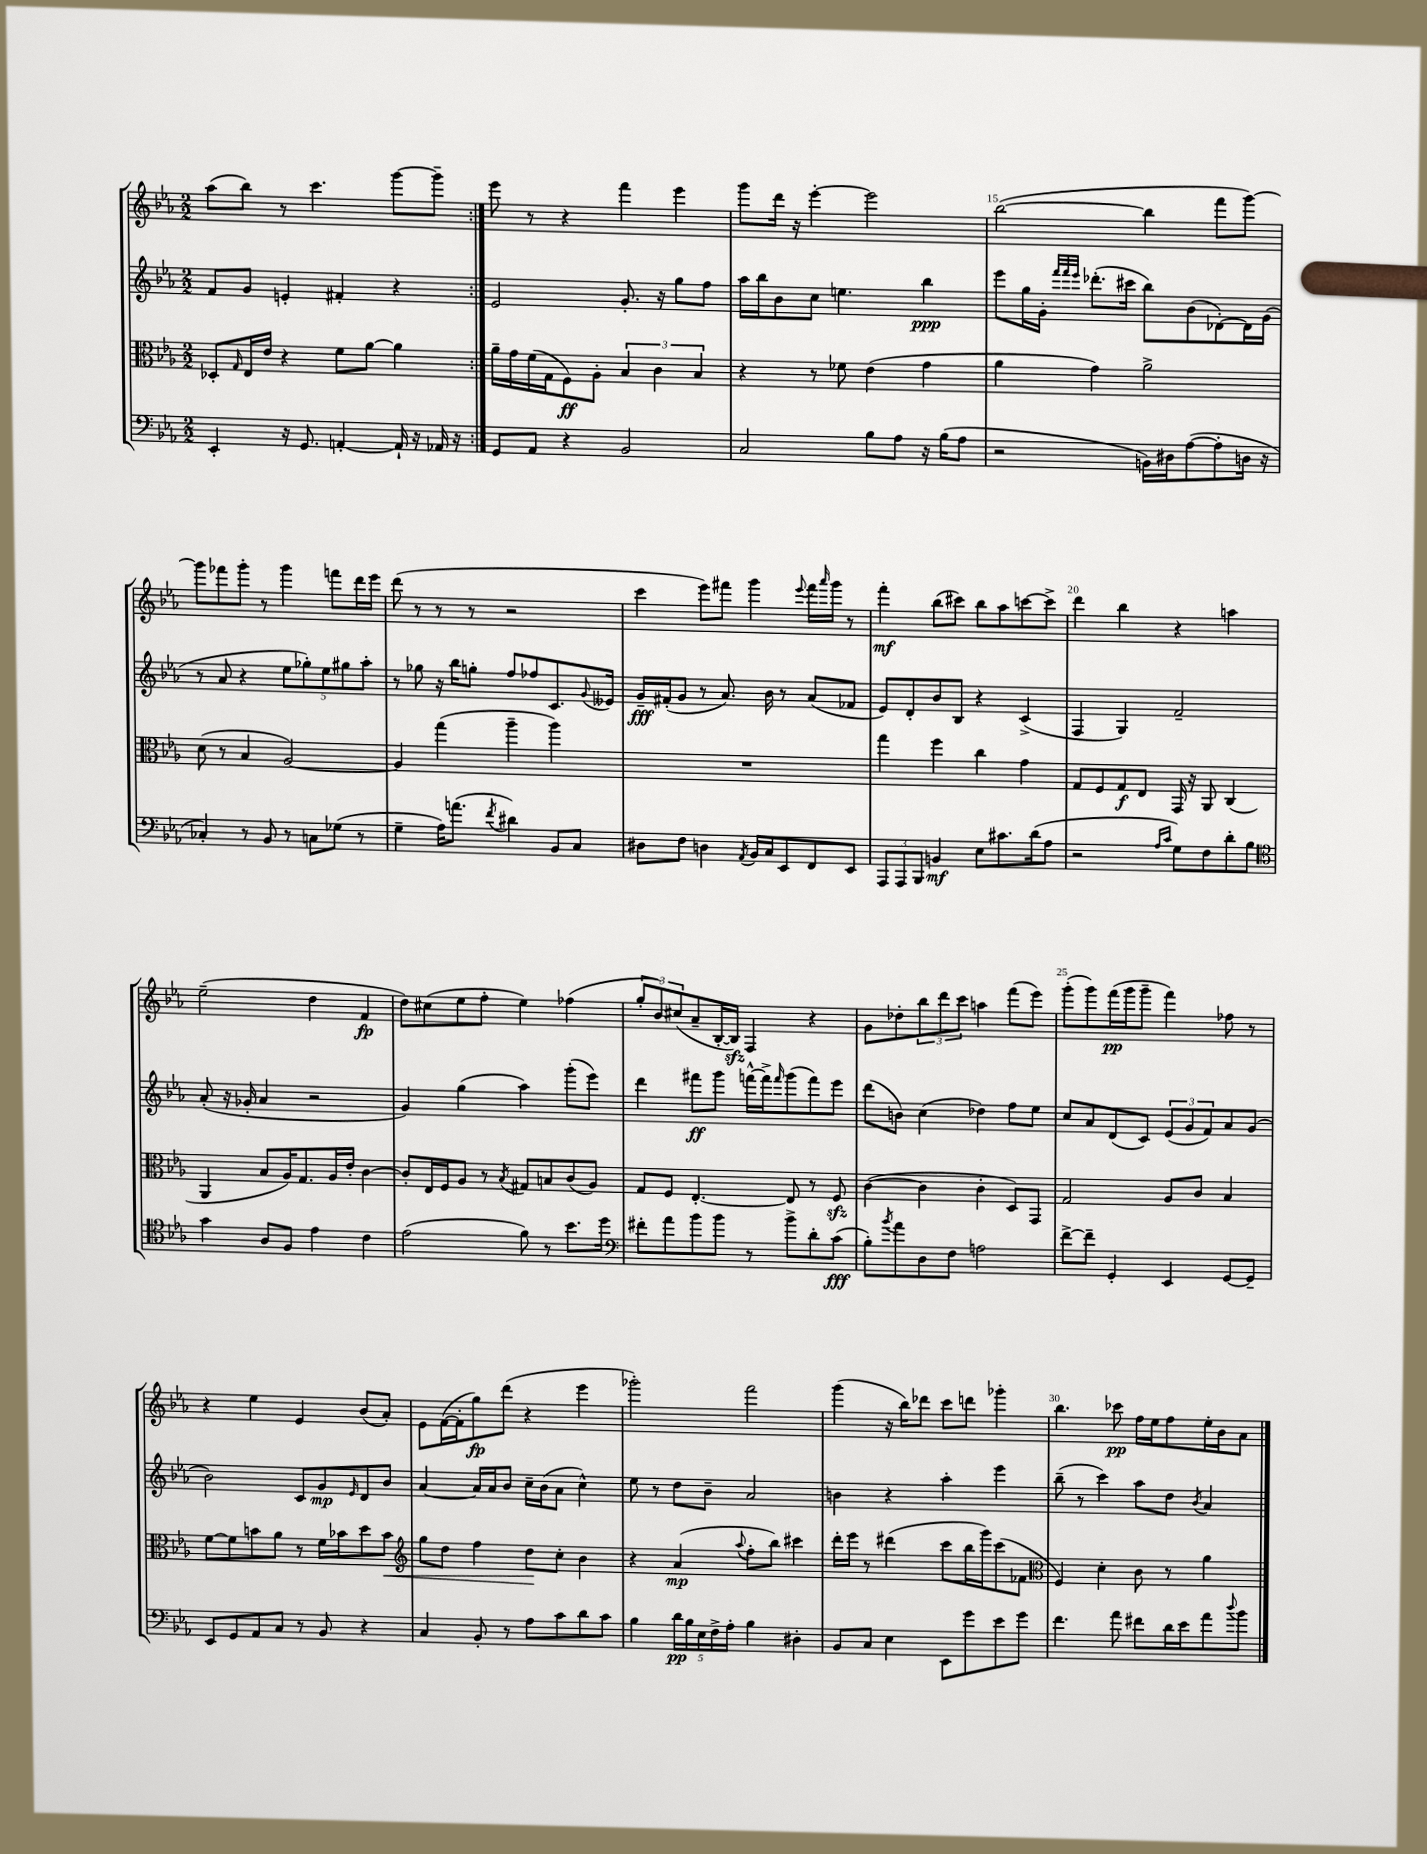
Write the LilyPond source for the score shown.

<<
\new StaffGroup <<
\new Staff = "s0" {
    \clef treble \key ees \major \numericTimeSignature \time 2/2
    \repeat volta 2 { aes''8( bes''8) r8 c'''4. g'''8~ g'''8-- | }
    ees'''8 r8 r4 f'''4 ees'''4 |
    g'''8 d'''16 r16 ees'''4~-. ees'''2 |
    bes''2~( bes''4 f'''8 g'''8~) |
    g'''8 fes'''8 g'''8-. r8 g'''4 f'''8 d'''16 ees'''16 |
    d'''8( r8 r8 r8 r2 |
    c'''4 ees'''8) fis'''8 g'''4 \appoggiatura { ees'''8 } fis'''16 \grace { aes'''16 } g'''16 r8 |
    f'''4-.\mf bes''8( cis'''8) bes''8 aes''8 c'''8~ c'''8-> |
    d'''4 bes''4 r4 a''4 |
    ees''2--( d''4 f'4\fp |
    d''8) cis''8( ees''8 f''8-. ees''4) fes''4( |
    \tuplet 3/2 { g''8-. bes'8) cis''8( } aes'8-- bes16~-. bes16\sfz) f4 r4 |
    g'8 des''8-. \tuplet 3/2 { bes''8 d'''8 c'''8 } a''4 f'''8( ees'''8) |
    g'''8-.( g'''8) f'''16\pp( g'''16 g'''8-- f'''4) fes''8 r8 |
    r4 ees''4 ees'4 bes'8( aes'8-.) |
    ees'8 f'16~( f'16-. g''8\fp) d'''8( r4 ees'''4 |
    ges'''2-.) f'''2 |
    g'''4( r16 bes''16) des'''8 c'''8 d'''8 ges'''4-. |
    bes''4. ces'''8\pp f''16 ees''16 f''8 ees''16-. bes'16 aes'8 \bar "|." |
}
\new Staff = "s1" {
    \clef treble \key ees \major \numericTimeSignature \time 2/2
    \repeat volta 2 { f'8 g'8 e'4-. fis'4-. r4 | }
    ees'2 g'8.-. r16 g''8 f''8 |
    aes''16 bes''16 bes'8 c''8 e''4. bes''4\ppp |
    ees'''8 g''16 g'16-. \grace { f'''32 f'''32 ees'''32 } des'''8.-.( cis'''16 bes''8) bes'8( des'8~-.) des'16 g'16( |
    r8 aes'8 r4 \tuplet 5/4 { ees''8 ges''8-.) ees''8 gis''8 aes''8-. } |
    r8 ges''8 r16 bes''16 g''8-. f''8 fes''8 c'8. \appoggiatura { g'8 } eeses'16 |
    g'16--\fff fis'16-.( g'8 r8 aes'8.) bes'16 r8 aes'8( fes'8 |
    ees'8) d'8-. bes'8 bes8 r4 c'4->( |
    f4 g4) f'2-- |
    aes'8-.( r16 ges'16-. aes'4 r2 |
    g'4) g''4( aes''4) g'''8-.( ees'''8) |
    d'''4 fis'''8\ff g'''8 f'''16~-^ f'''16-> \grace { f'''16 } g'''8( f'''8) ees'''8 |
    d'''8( b'8) c''4( des''4) f''8 ees''8 |
    c''8 aes'8 d'8( c'8) \tuplet 3/2 { ees'8( g'8 f'8) } aes'8 g'8( |
    bes'2) c'8 g'8\mp \grace { ees'16 } d'8 bes'8 |
    aes'4~ aes'16 aes'16 bes'8 c''16-- bes'16( aes'8 c''4-^) |
    ees''8 r8 d''8 bes'8-- aes'2 |
    b'4 r4 aes''4-. ees'''4 |
    bes''8--( r8 c'''4) aes''8 d''8 \acciaccatura { bes'8 } aes'4 \bar "|." |
}
\new Staff = "s2" {
    \clef alto \key ees \major \numericTimeSignature \time 2/2
    \repeat volta 2 { des8-. \grace { g16 } ees16 ees'16 r4 f'8 aes'8~ aes'4 | }
    aes'16-- g'16 f'16( g16 f8\ff) aes8-. \tuplet 3/2 { bes4 c'4 bes4 } |
    r4 r8 fes'8 ees'4( g'4 |
    aes'4 g'4) aes'2-> |
    d'8( r8 bes4 aes2~) |
    aes4 g''4( aes''4-- aes''4) |
    R1 |
    g''4 f''4 c''4 g'4 |
    g8 f8 g8\f ees8 g,16 r16 aes,8 c4( |
    aes,4 bes8 aes16) g8. aes16 ees'16-. c'4~ |
    c'8-. ees16 f16 aes8 r8 \acciaccatura { bes8 } gis8 b8 c'8( aes8) |
    g8 f8 ees4.~-. ees8 r8 f8\sfz |
    c'4~( c'4 c'4-. d8) g,8 |
    g2 aes8 c'8 bes4 |
    f'8~ f'8 b'8 aes'8 r8 f'16 bes'16 d''8 bes'8\< |
    \clef treble g''8 d''8 f''4 d''8\! c''8-. bes'4 |
    r4 aes'4\mp( \appoggiatura { aes''8 } f''8-. bes''8) cis'''4 |
    d'''16-. ees'''16 r8 dis'''4( c'''8 bes''16 g'''16) c'''8( fes'8 |
    \clef alto f4) d'4-. c'8 r8 aes'4 \bar "|." |
}
\new Staff = "s3" {
    \clef bass \key ees \major \numericTimeSignature \time 2/2
    \repeat volta 2 { ees,4-. r16 g,8. a,4~-. a,16-! r16 aes,16 r16 | }
    g,8 aes,8 r4 bes,2 |
    c2 bes8 aes8 r16 bes16( aes8 |
    r2 b,16) dis16 aes8~( aes8-. d16 r16 |
    ces4-.) r8 bes,8 r8 c8 ges8( r8 |
    g4-- aes16) a'8.( \acciaccatura { f'8 } dis'4) bes,8 c8 |
    dis8 f8 d4 \acciaccatura { aes,8 } bes,16 c16 ees,8 f,8 ees,8 |
    \tuplet 3/2 { aes,,8 aes,,8 bes,,8 } b,4\mf ees8 cis'8. d'16( aes8 |
    r2 \grace { aes16 c'16 } g8) f8 d'8-. bes8 |
    \clef tenor g'4 aes8 f8 ees'4 c'4 |
    ees'2( f'8) r8 bes'8. d''16 |
    \clef bass fis'8-. aes'8 bes'8 bes'8 r8 bes'8-> d'8-. c'8\fff( |
    bes8-.) \acciaccatura { bes'8 } aes'8 d8 f8 a2 |
    f'8~-> f'8-- g,4-. ees,4 g,8~ g,8-- |
    ees,8 g,8 aes,8 c8 r8 bes,8 r4 |
    c4 bes,8-. r8 aes8 c'8 d'8 c'8 |
    bes4 \tuplet 5/4 { d'16\pp bes16 ees16 f16-> aes16-. } bes4 dis4-. |
    bes,8 c8 ees4 ees,8 g'8 ees'8 g'8 |
    f'4. aes'8 fis'8 d'16 ees'16 aes'8 \appoggiatura { d''8 } bes'8 \bar "|." |
}
>>
>>
\layout { \context { \Score currentBarNumber = #12 \override BarNumber.break-visibility = ##(#f #t #t) barNumberVisibility = #(every-nth-bar-number-visible 5) } }
